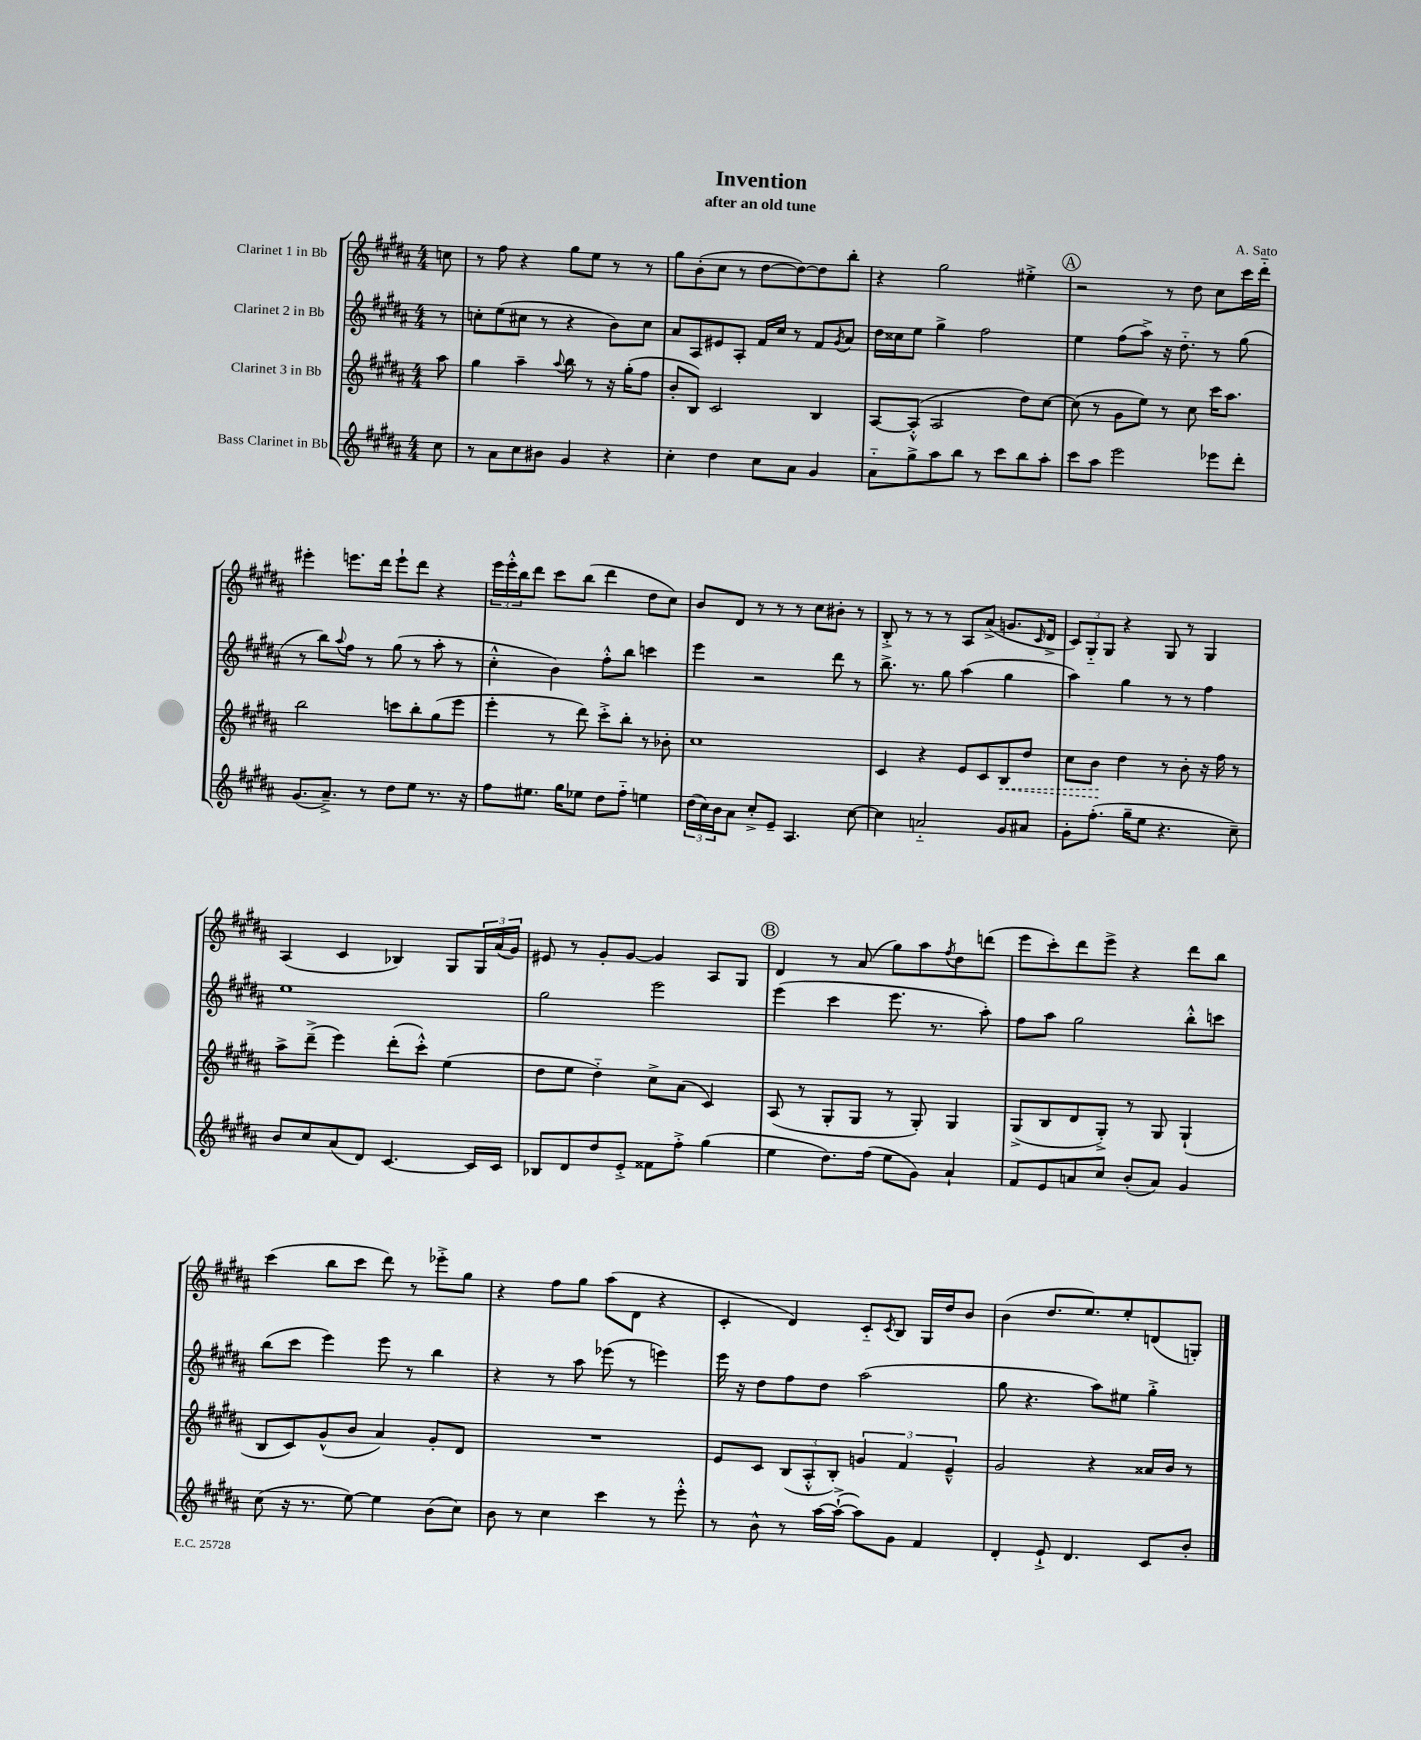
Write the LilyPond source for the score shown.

\header { title = "Invention" composer = "A. Sato" subtitle = "after an old tune" }
<<
\new StaffGroup <<
\new Staff = "s0" \with { instrumentName = "Clarinet 1 in Bb" } {
    \clef treble \key b \major \numericTimeSignature \time 4/4 \partial 8
    c''8 |
    r8 fis''8 r4 gis''8 e''8 r8 r8 |
    gis''8 b'8-.( cis''8 r8 dis''8~ dis''8~) dis''8 b''8-. |
    r4 gis''2 eis''4-.-> |
    \mark \markup { \circle "A" } r2 r8 dis''8 cis''8 cis'''16 dis'''16-_ |
    eis'''4-. e'''8. dis'''16 e'''8-! dis'''8 r4 |
    \tuplet 3/2 { e'''16 e'''16-.-^ b''16 } dis'''8 cis'''8 b''8( dis'''4 dis''8 cis''8) |
    b'8 dis'8 r8 r8 r8 cis''8 bis'8-. r8 |
    b8-.-> r8 r8 r8 ais8 ais'8->( g'8. \grace { cis'16 } dis'16-> |
    \tuplet 3/2 { cis'8) gis8-_ gis8 } r4 gis8 r8 gis4 |
    ais4( cis'4 bes4) gis8 \tuplet 3/2 { gis16 ais'16( gis'16) } |
    eis'8 r8 gis'8-. gis'8~ gis'4 ais8 gis8 |
    \mark \markup { \circle "B" } dis'4 r8 ais'8( gis''8) ais''8 \acciaccatura { fis''8 } dis''8 d'''8( |
    e'''8 cis'''8-.) dis'''8 e'''8-> r4 dis'''8 b''8 |
    cis'''4( b''8 cis'''8 dis'''8) r8 ees'''8-.-> gis''8 |
    r4 fis''8 gis''8 ais''8( dis'8 r4 |
    cis'4-. dis'4) cis'8-_ \acciaccatura { cis'8 } b8 gis16 dis''16 b'8 |
    b'4( dis''8. e''8.) e''8-. d'8( g8-.) \bar "|." |
}
\new Staff = "s1" \with { instrumentName = "Clarinet 2 in Bb" } {
    \clef treble \key b \major \numericTimeSignature \time 4/4 \partial 8
    r8 |
    c''8-. e''8( cis''8 r8 r4 b'8) cis''8 |
    ais'8 ais8 eis'8 ais8-. fis'16 cis''16 r8 fis'8 \acciaccatura { gis'8 } ais'8 |
    dis''16 cisis''16 e''8 gis''4-> fis''2 |
    \mark \markup { \circle "A" } e''4 fis''8( ais''8->) r16 dis''8.-_ r8 gis''8( |
    r8 b''8) \appoggiatura { ais''8 } fis''8 r8 gis''8( r8 ais''8-. r8 |
    cis''4-.-^ b'4) fis''8-.-^ b''8 c'''4 |
    e'''4 r2 dis'''8 r8 |
    b''8.-> r8. gis''8 ais''4( gis''4 |
    ais''4) gis''4 r8 r8 fis''4 |
    e''1 |
    gis''2 e'''2 |
    \mark \markup { \circle "B" } e'''4( cis'''4 e'''8. r8. ais''8-.) |
    fis''8 ais''8 gis''2 b''8-.-^ c'''8 |
    b''8( cis'''8 e'''4) e'''8 r8 b''4 |
    r4 r8 ais''8 ees'''8( r8 e'''4) |
    e'''16 r16 dis''8 fis''8 dis''8 ais''2( |
    gis''8 r4. ais''8) eis''8 gis''4-.-> \bar "|." |
}
\new Staff = "s2" \with { instrumentName = "Clarinet 3 in Bb" } {
    \clef treble \key b \major \numericTimeSignature \time 4/4 \partial 8
    ais''8 |
    gis''4 ais''4-- \appoggiatura { ais''8 } b''8 r8 r16 gis''16-.( fis''8 |
    b'8-. b8) cis'2 b4 |
    ais8~ ais8-.-^( ais2 dis''8) cis''8~ |
    \mark \markup { \circle "A" } cis''8( r8 gis'8 e''8) r8 cis''8 cis'''16 ais''8. |
    b''2 c'''8 b''8-. gis''8( e'''8 |
    e'''4-. r8 dis'''8) cis'''8-.-> b''8-. r8 bes'8-. |
    cis''1 |
    cis'4 r4 e'8 cis'8 \once \override Hairpin.style = #'dashed-line b8\< dis''8 |
    cis''8 b'8\! dis''4 r8 b'8-. r16 fis''16 r8 |
    ais''8-> dis'''8--->( e'''4) dis'''8-.( cis'''8-.-^) e''4( |
    dis''8 e''8 dis''4-_) cis''8-> ais'8( cis'4) |
    \mark \markup { \circle "B" } ais8( r8 gis8-. gis8 r8 gis8-.) gis4 |
    gis8->( b8 dis'8 gis8-.->) r8 gis8 gis4-!( |
    b8 cis'8) gis'8-^( b'8 ais'4) gis'8-. dis'8 |
    R1 |
    e'8 cis'8 \tuplet 3/2 { b8( ais8-.-^ b8-.) } \tuplet 3/2 { g'4 fis'4 e'4---^ } |
    gis'2 r4 aisis'16 b'16 r8 \bar "|." |
}
\new Staff = "s3" \with { instrumentName = "Bass Clarinet in Bb" } {
    \clef treble \key b \major \numericTimeSignature \time 4/4 \partial 8
    cis''8 |
    r8 ais'8 cis''8 bis'8 gis'4 r4 |
    cis''4-. dis''4 cis''8 ais'8 gis'4 |
    ais'8-_ gis''8-> ais''8 b''8 r8 cis'''8 b''8 ais''8-. |
    \mark \markup { \circle "A" } cis'''8 ais''8 e'''2 ees'''8 dis'''8-. |
    gis'8.( ais'8.--->) r8 dis''8 e''8 r8. r16 |
    fis''8 eis''8. gis''16 ees''8 dis''8 fis''8-_ e''4 |
    \tuplet 3/2 { dis''16( cis''16) b'16 } ais'8 cis''8-.-> e'8-- ais4. cis''8~ |
    cis''4 a'2-_ gis'8 ais'8 |
    gis'8-. fis''8.-.( gis''16-- e''8 r4. cis''8--) |
    b'8 cis''8 ais'8( dis'8) cis'4.~ cis'16 cis'16 |
    bes8 dis'8 dis''8 e'8-.-> fisis'8 fis''8-.-> gis''4( |
    \mark \markup { \circle "B" } e''4 dis''8.) fis''16( e''8 gis'8) ais'4-! |
    fis'8 e'8 a'8 cis''8 b'8-.( a'8) gis'4 |
    cis''8( r16 r8. e''8~) e''4 b'8( cis''8) |
    b'8 r8 cis''4 cis'''4 r8 e'''8-.-^ |
    r8 b'8-^ r8 ais''16~ ais''16~-!->( ais''8) gis'8 fis'4 |
    dis'4-. e'8-!-> dis'4. cis'8 b'8-. \bar "|." |
}
>>
>>
\layout { \context { \Score \remove "Bar_number_engraver" } }
